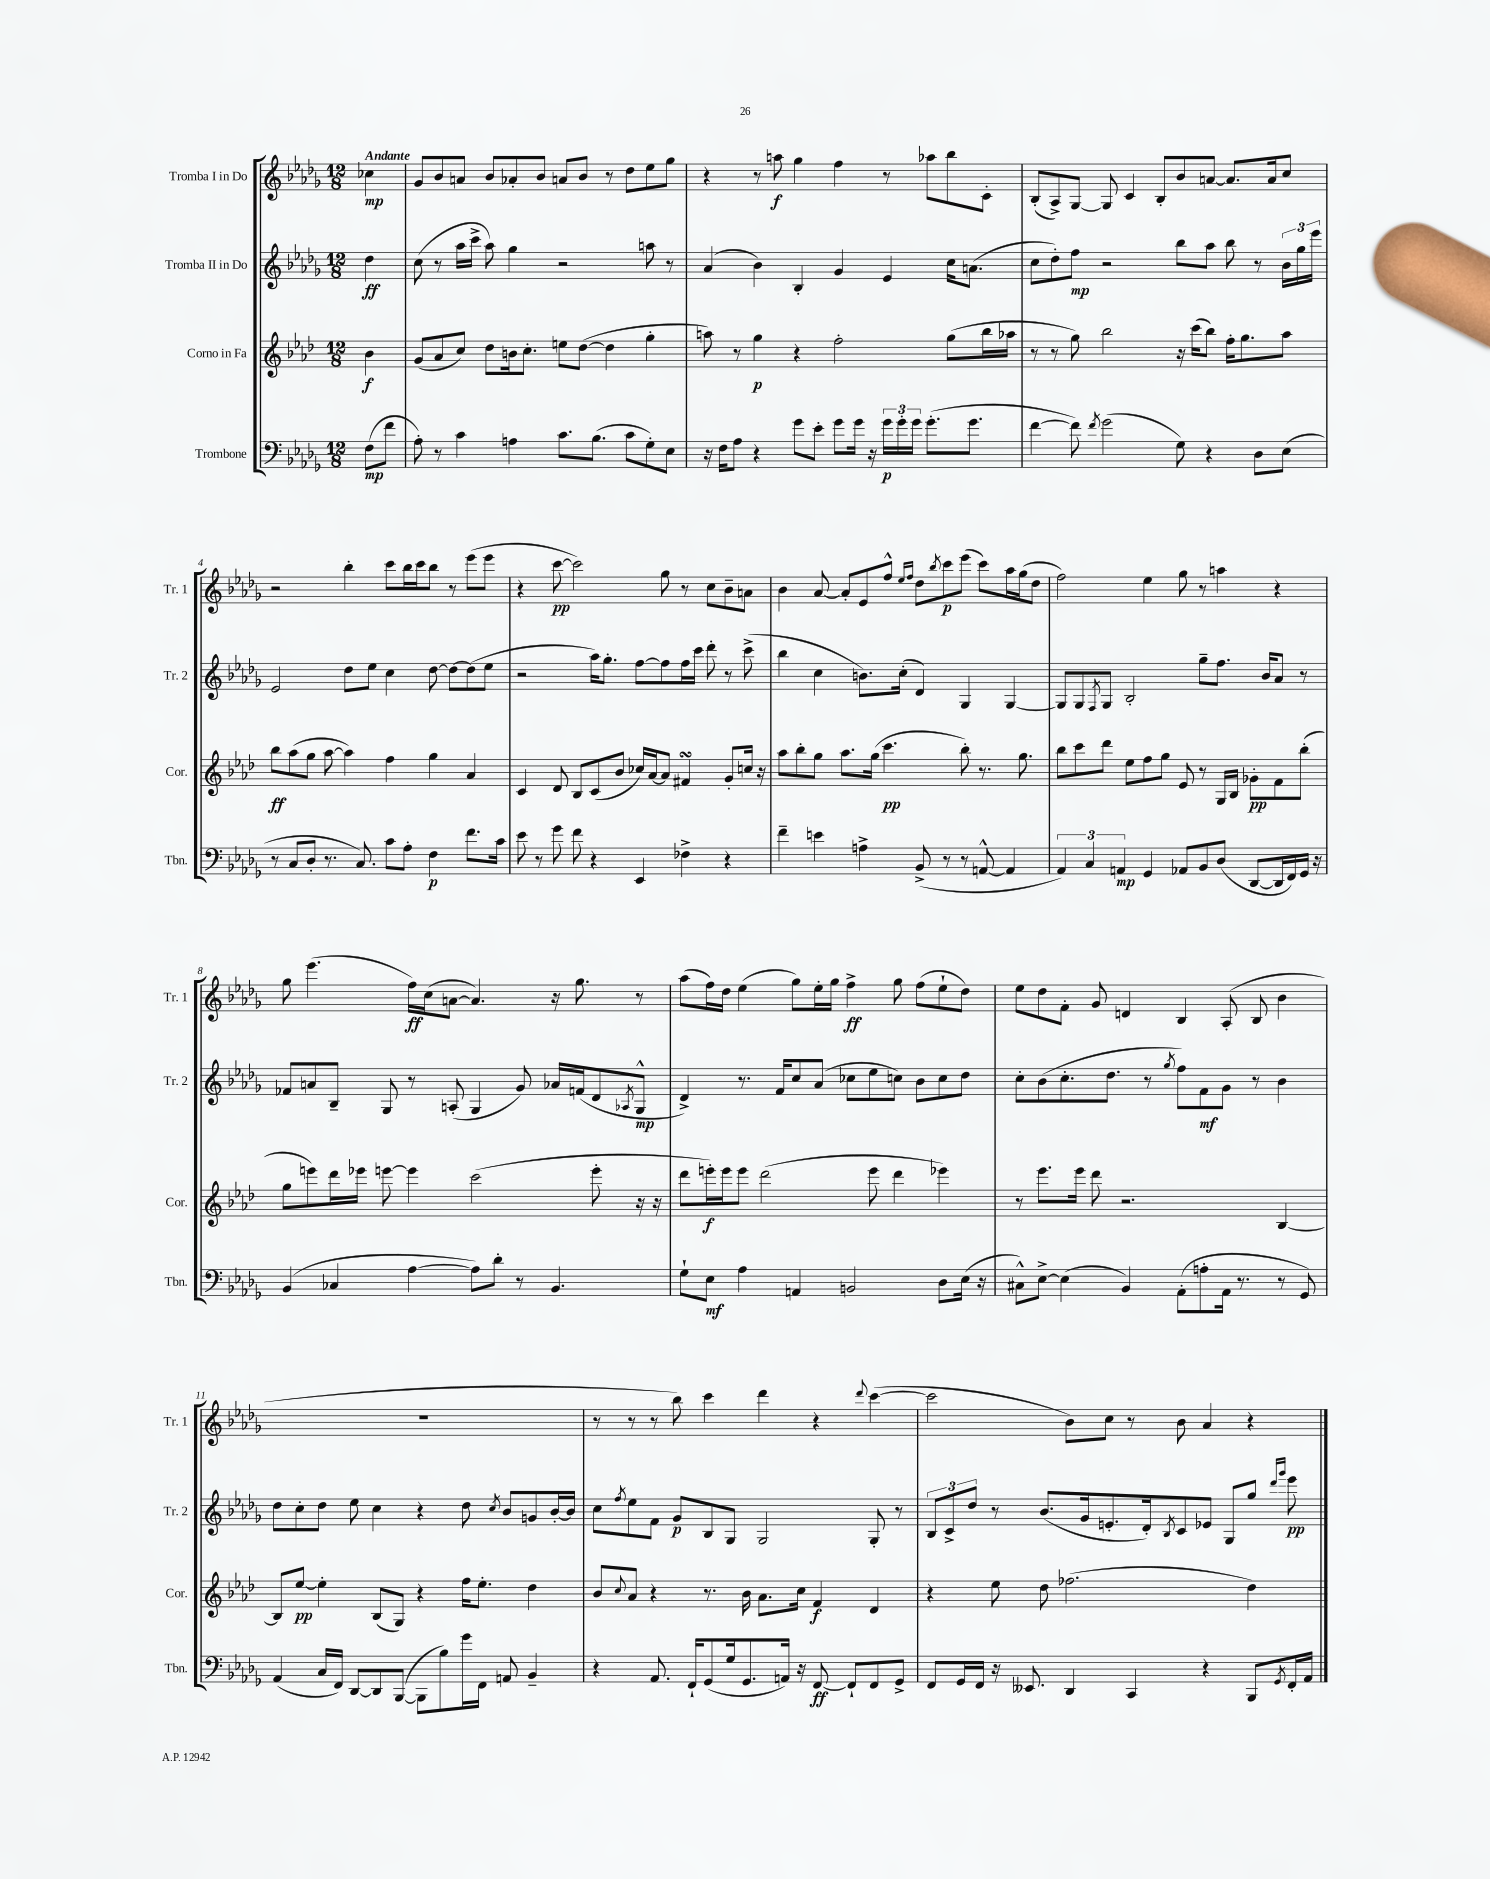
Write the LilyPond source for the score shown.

<<
\new StaffGroup <<
\new Staff = "s0" \with { instrumentName = "Tromba I in Do" shortInstrumentName = "Tr. 1" } {
    \clef treble \key des \major \numericTimeSignature \time 12/8 \partial 4 \tempo "Andante"
    ces''4\mp |
    ges'8 bes'8 a'8 bes'8 aes'8-. bes'8 a'8 bes'8 r8 des''8 ees''8 ges''8 |
    r4 r8 a''8\f ges''4 f''4 r8 aes''8 bes''8 c'8-. |
    bes8-.( aes8->) ges8~ ges8 c'4 bes8-. bes'8 a'8~ a'8. a'16 c''8 |
    r2 bes''4-. c'''8 bes''16 c'''16 bes''8 r8 ees'''8( ees'''8 |
    r4 c'''8~\pp c'''2) ges''8 r8 c''8 bes'8-- a'8 |
    bes'4 aes'8~ aes'8-. ees'8 f''8-^ \grace { ees''16 f''16 } des''8 \acciaccatura { bes''8 } c'''8\p ees'''8( c'''8) aes''16 ges''16( des''8 |
    f''2) ees''4 ges''8 r8 a''4 r4 |
    ges''8 ees'''4.( f''16\ff) c''16( a'8~ a'4.) r16 ges''8. r8 |
    aes''8( f''16) des''16 ees''4( ges''8) ees''16-. ges''16 f''4->\ff ges''8 f''8( ees''8-! des''8) |
    ees''8 des''8 f'8-. ges'8 d'4 bes4 aes8-.( bes8 bes'4 |
    R1. |
    r8 r8 r8 bes''8) c'''4 des'''4 r4 \appoggiatura { des'''8 } c'''4~( |
    c'''2 bes'8) c''8 r8 bes'8 aes'4 r4 \bar "|." |
}
\new Staff = "s1" \with { instrumentName = "Tromba II in Do" shortInstrumentName = "Tr. 2" } {
    \clef treble \key des \major \numericTimeSignature \time 12/8 \partial 4
    des''4\ff |
    c''8( r8 aes''16 c'''16-> aes''8) ges''4 r2 a''8 r8 |
    aes'4( bes'4) bes4-. ges'4 ees'4 c''16 a'8.( |
    c''8 des''8-.) f''8\mp r2 bes''8 aes''8 bes''8 r8 \tuplet 3/2 { bes'16 ges''16 ees'''16 } |
    ees'2 des''8 ees''8 c''4 des''8~ des''8~ des''8( ees''8 |
    r2 aes''16) ges''8.-. f''8~ f''8 f''16 c'''16 des'''8-. r8 c'''8->( |
    bes''4 c''4 b'8.) c''16-.( des'4) ges4 ges4~ |
    ges8 ges8 \acciaccatura { f8 } ges8 bes2-. ges''8-- f''8. bes'16 aes'8 r8 |
    fes'8 a'8 bes8-- ges8 r8 a8-.( ges4 ges'8) aes'16 f'16( des'8 \acciaccatura { aes8 } ges8-^\mp |
    des'4->) r8. f'16 c''8 aes'8( ces''8 ees''8 c''8) bes'8 c''8 des''8 |
    c''8-. bes'8( c''8.-. des''8. r8 \acciaccatura { ges''8 } f''8) f'8\mf ges'8 r8 bes'4 |
    des''8 c''8-. des''8 ees''8 c''4 r4 des''8 \acciaccatura { c''8 } bes'8 g'8 bes'16~-. bes'16 |
    c''8 \acciaccatura { f''8 } ees''8 f'8 ges'8\p bes8 ges8 ges2 ges8-. r8 |
    \tuplet 3/2 { bes8 c'8-> des''8 } r8 bes'8.( ges'16 e'8.-. des'16-.) \acciaccatura { bes8 } c'8 ees'8 ges8 ges''8 \grace { des'''16 ges'''16 } ees'''8\pp \bar "|." |
}
\new Staff = "s2" \with { instrumentName = "Corno in Fa" shortInstrumentName = "Cor." } {
    \clef treble \key aes \major \numericTimeSignature \time 12/8 \partial 4
    bes'4\f |
    g'8( aes'8 c''8) des''8 b'16 c''8.-. e''8 des''8~( des''4 g''4-. |
    a''8) r8 g''4\p r4 f''2-. g''8( bes''16 aes''16 |
    r8 r8 g''8) bes''2 r16 c'''16( bes''8) f''16-. g''8. aes''8 |
    bes''8\ff aes''8( g''8 aes''8~ aes''4) f''4 g''4 aes'4 |
    c'4 des'8 bes8 c'8( bes'8 ces''16) aes'16~ aes'8 fis'4\turn g'8-. c''16 r16 |
    aes''8 bes''8-. g''8 aes''8. g''16( c'''4.\pp bes''8-.) r8. g''8. |
    bes''8 c'''8 des'''8 ees''8 f''8 g''8 ees'8 r8 g16 bes16 ges'8-.\pp f'8 bes''8-.( |
    g''8 e'''8) des'''16 ees'''16 e'''8~ e'''4 c'''2( e'''8-. r16 r16 |
    des'''8 e'''16-.\f) e'''16 e'''8 des'''2( e'''8 des'''4 ees'''4) |
    r8 ees'''8. ees'''16 des'''8 r2. bes4~ |
    bes8 ees''8~\pp ees''4-. bes8( g8) r4 f''16 ees''8.-. des''4 |
    bes'8 \appoggiatura { c''8 } aes'8 r4 r8. bes'16 aes'8. c''16 f'4\f des'4 |
    r4 ees''8 des''8 fes''2.( des''4) \bar "|." |
}
\new Staff = "s3" \with { instrumentName = "Trombone" shortInstrumentName = "Tbn." } {
    \clef bass \key des \major \numericTimeSignature \time 12/8 \partial 4
    f8\mp( f'8 |
    aes8-.) r8 c'4 a4 c'8. bes8.( c'8 ges8-.) ees8 |
    r16 f16 aes8 r4 ges'8 ees'8-. ges'8 ges'16 r16 \tuplet 3/2 { ges'16\p ges'16-. ges'16 } ges'8.-.( ges'8. |
    f'4~ f'8) \acciaccatura { f'8 } ges'2( ges8) r4 des8 ees8( |
    r8 c8 des8-. r8. c8.) c'8 aes8-. f4\p f'8. c'16 |
    ees'8 r8 ges'8 f'8 r4 ees,4 fes4-> r4 |
    f'4-- e'4 a4-> bes,8->( r8 r8 a,8~-^ a,4 |
    \tuplet 3/2 { aes,4) c4 a,4\mp } ges,4 aes,8 bes,8 des8( des,8~ des,16 f,16) ges,16 r16 |
    bes,4( ces4 aes4~ aes8) des'8-. r8 bes,4. |
    ges8-! ees8\mf aes4 a,4 b,2 des8 ees16( r16 |
    cis8-^) ees8~-> ees4( bes,4) aes,8-.( a8-. aes,16 r8. r8 ges,8) |
    aes,4( c16 f,16) des,8~ des,8 bes,,8~( bes,,8 bes8) ges'16 f,16 a,8 bes,4-- |
    r4 aes,8. f,16-! ges,8( ges16 ges,8. a,16) r16 f,8~\ff f,8-! f,8 ges,8-> |
    f,8 ges,16 f,16 r16 eeses,8. des,4 c,4 r4 bes,,8 \acciaccatura { ges,8 } f,16-. aes,16 \bar "|." |
}
>>
>>
